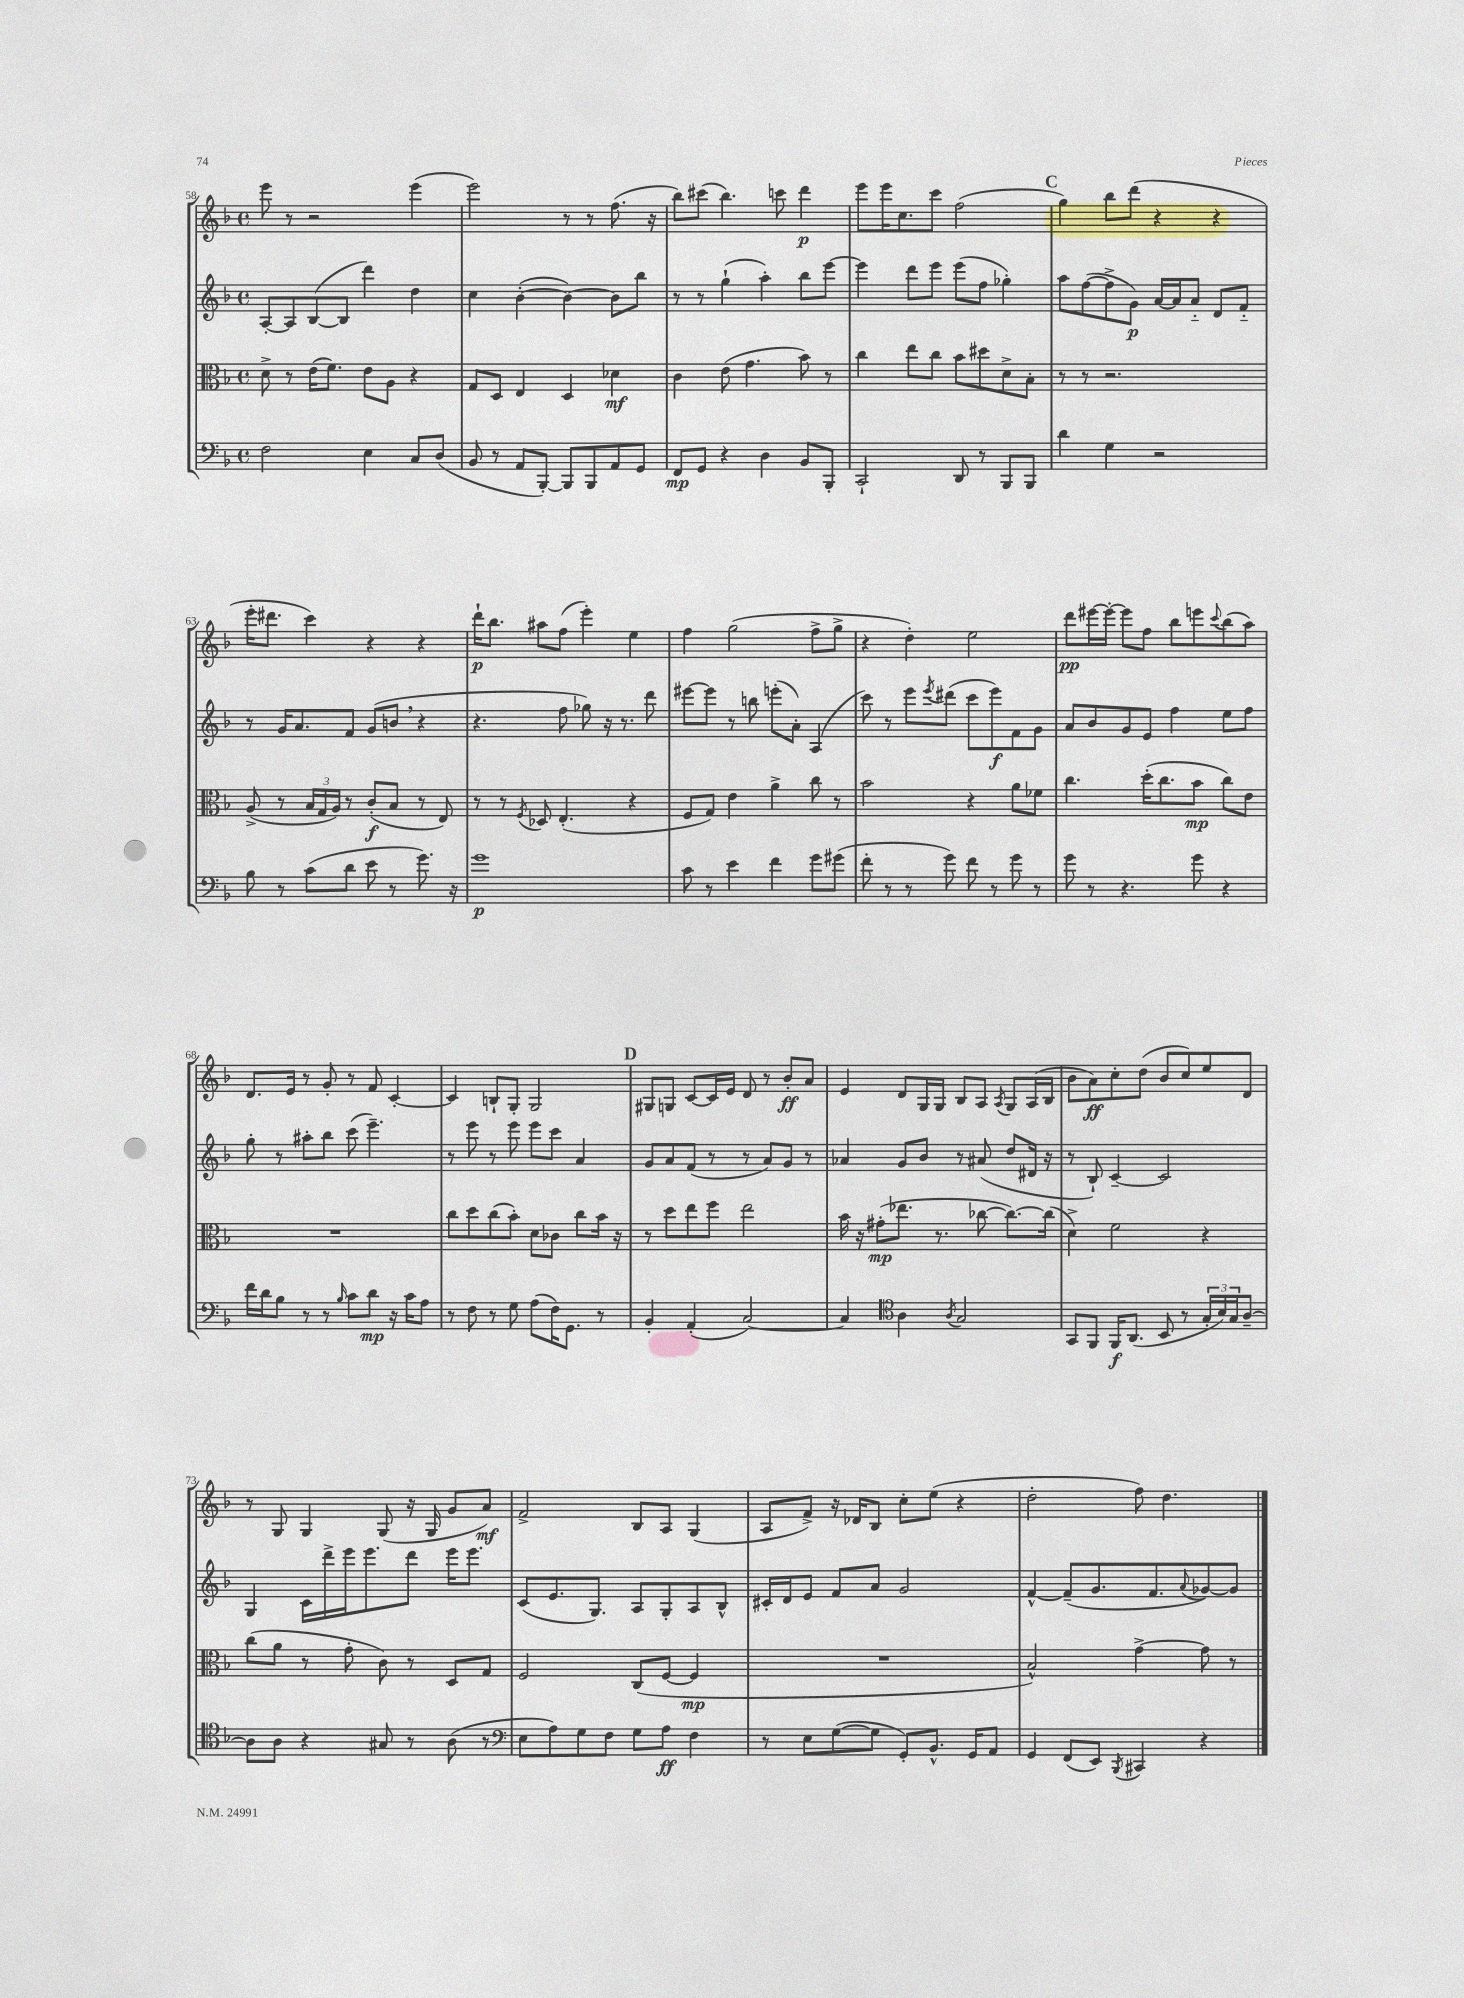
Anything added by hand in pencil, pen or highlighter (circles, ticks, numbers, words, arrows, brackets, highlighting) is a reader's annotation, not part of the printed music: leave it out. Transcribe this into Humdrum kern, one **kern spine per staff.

**kern	**kern	**kern	**kern
*staff4	*staff3	*staff2	*staff1
*clefF4	*clefC3	*clefG2	*clefG2
*k[b-]	*k[b-]	*k[b-]	*k[b-]
*M4/4	*M4/4	*M4/4	*M4/4
*met(c)	*met(c)	*met(c)	*met(c)
2F	8d^	[8A'	8eee
.	8r	8A]	8r
.	(16e	([8B-	2r
.	8.f)	.	.
.	.	8B-]	.
4E	8e	4ddd)	.
.	8A	.	.
8C	4r	4dd	(4eee
(8D	.	.	.
=	=	=	=
8BB-	8G	4cc	2eee)
8r	8D	.	.
8AA	4E	([4b-'	.
[8BBB-')	.	.	.
8BBB-]	4D	4b-_)	8r
8BBB-	.	.	8r
8AA	4d-	8b-]	(8.ff
8GG	.	8bb-	.
.	.	.	16r
=	=	=	=
8FF	4c	8r	8bb-)
8GG	.	8r	(8ccc#
4r	(8e	(4gg`	4.bb-)
.	4.g	.	.
4D	.	4aa')	.
.	.	.	8ccc
8BB-	8b-)	8bb-	4ddd
8BBB-'	8r	[8eee	.
=	=	=	=
2CC`	4cc	4eee]	8eee
.	.	.	16eee
.	.	.	8.cc
.	8ee	8ddd	.
.	8cc	8eee	8ccc
8DD	8b-	(8eee	(2ff
8r	8dd#	8ff	.
8BBB-	8d^	4gg-')	.
8BBB-	8B-'	.	.
=	=	=	=
4d	8r	8aa	4gg)
.	8r	([8ff	.
4G	2.r	8ff^]	8bb-
.	.	8g)	(8ddd
2r	.	[16a	4r
.	.	16a]	.
.	.	8a'~	.
.	.	8d	4r
.	.	8f'~	.
=	=	=	=
8B-	(8A^	8r	16eee'
.	.	.	8.ddd#
8r	8r	16g	.
.	.	8.a	.
(8c	24B-	.	4ccc)
.	24G	.	.
.	24A)	.	.
8d	8r	8f	.
8e	(8c'	(8g	4r
8r	8B-	8b	.
8.g)	8r	4r	4r
.	8E)	.	.
16r	.	.	.
=	=	=	=
1g	8r	4.r	16ddd`
.	.	.	8.bb-
.	8r	.	.
.	8qF	.	.
.	8D-	.	8aa#
.	(4.E'	8ff	(8ff
.	.	8gg-)	4eee')
.	.	16r	.
.	.	8.r	.
.	4r	.	4ee
.	.	8ddd	.
=	=	=	=
8c	8F	[8eee#	4ff
8r	8G)	8eee#]	.
4e	4e	8r	(2gg
.	.	8bb	.
4f	4a^	(8eee'	.
.	.	8a')	.
8g	8cc	(4A	8ff^
(8g#	8r	.	8gg^
=	=	=	=
8f'	2b-	8ccc)	4r
8r	.	8r	.
8r	.	8eee	4dd')
.	.	8qeee	.
8g)	.	(8ddd#	.
8f	4r	8ccc	2ee
8r	.	8eee)	.
8g	8a	8f	.
8r	8f-	8g	.
=	=	=	=
8g	4.cc	8a	8ddd
8r	.	8b-	[16eee#
.	.	.	16eee#'_
4.r	.	8g	8eee#]
.	(16dd'	8e	8ff
.	8.cc	.	.
.	.	4ff	8bb-
8g	8b-	.	8eee
.	.	.	8qqccc
4r	8cc)	8ee	(8bb-
.	8e	8ff	8aa)
=	=	=	=
16f	1r	8gg'	8.d
16d	.	.	.
8B-	.	8r	.
.	.	.	16e
8r	.	8aa#'	8r
8r	.	8bb-	8g'
16qqB-	.	.	.
8c	.	(8ccc	8r
8d	.	4.eee~)	8f
16r	.	.	[4c'
16c	.	.	.
8A	.	.	.
=	=	=	=
8r	8cc	8r	4c]
8F	8dd	8eee	.
8r	(8cc	8r	8B`
8G	8b-')	8eee	8G'
(8A	8d	8eee	2G
16F)	8c-	8ccc	.
8.GG	.	.	.
.	8cc	4a	.
8r	16b-	.	.
.	16r	.	.
=	=	=	=
4BB-'	8r	8g	8G#
.	8dd	8a	8G
(4AA'	8ee	(8f	[8c
.	8ff	8r	16c]
.	.	.	16e
[2C)	2ee	8r	8d
.	.	8a)	8r
.	.	8g	8b-'
.	.	8r	8a
=	=	=	=
4C]	16b-	4a-	4e
.	16r	.	.
.	(8g#'	.	.
*clefC4	*	*	*
4A	8.ee-	8g	8d
.	.	8b-	16G
.	8.r	.	16G
8qA	.	.	.
2G	.	8r	8B-
.	[8cc-	(8a#	8A
.	.	.	8qA
.	8.cc-_)	8dd	8G
.	.	16d#	(16A
.	(16cc-]	16r	16B-
=	=	=	=
8GG	4d^)	8r	8b-
8FF	.	8B-`)	8a)
16FF	2f	[4c~	8cc'
(8.AA	.	.	.
.	.	.	(8dd
8BB-	.	2c]	8b-
8r	.	.	8cc)
24G'	4r	.	8ee
24B-)	.	.	.
24G	.	.	.
[8A~	.	.	8d
=	=	=	=
8A]	(8cc	4G	8r
8A	8a	.	8G
4r	8r	16c	4G
.	.	16ddd^	.
.	8g'	16eee	.
.	.	8.eee	.
8G#	8c)	.	(8G
8r	8r	8ddd	16r
.	.	.	16G
(8A	8D	16eee	8g
.	.	8.eee	.
8r	8G	.	8a)
=	=	=	=
*clefF4	*	*	*
8E	2F	(8c	2f^
8A)	.	8.e	.
8G	.	.	.
.	.	8.G)	.
8F	.	.	.
8G	(8C	8A	8B-
8A	[8F	8G'	8A
4F	4F]	8A	(4G
.	.	8B-^^	.
=	=	=	=
8r	1r	16c#'	8A
.	.	16d	.
8E	.	8e	8f^)
([8G	.	8f	16r
.	.	.	16d-
8G]	.	8a	8B-
8GG')	.	2g	8cc'
8.BB-^^	.	.	(8ee
.	.	.	4r
16GG	.	.	.
8AA	.	.	.
=	=	=	=
4GG	2B-^^)	[4f^^	2dd'
(8FF	.	(8f~]	.
8EE)	.	8.g	.
8qBBB-	.	.	.
4CC#	[4g^	.	8ff)
.	.	8.f	.
.	.	.	4.dd
.	.	8qqa	.
4r	8g]	[8g-)	.
.	8r	8g-]	.
==	==	==	==
*-	*-	*-	*-
